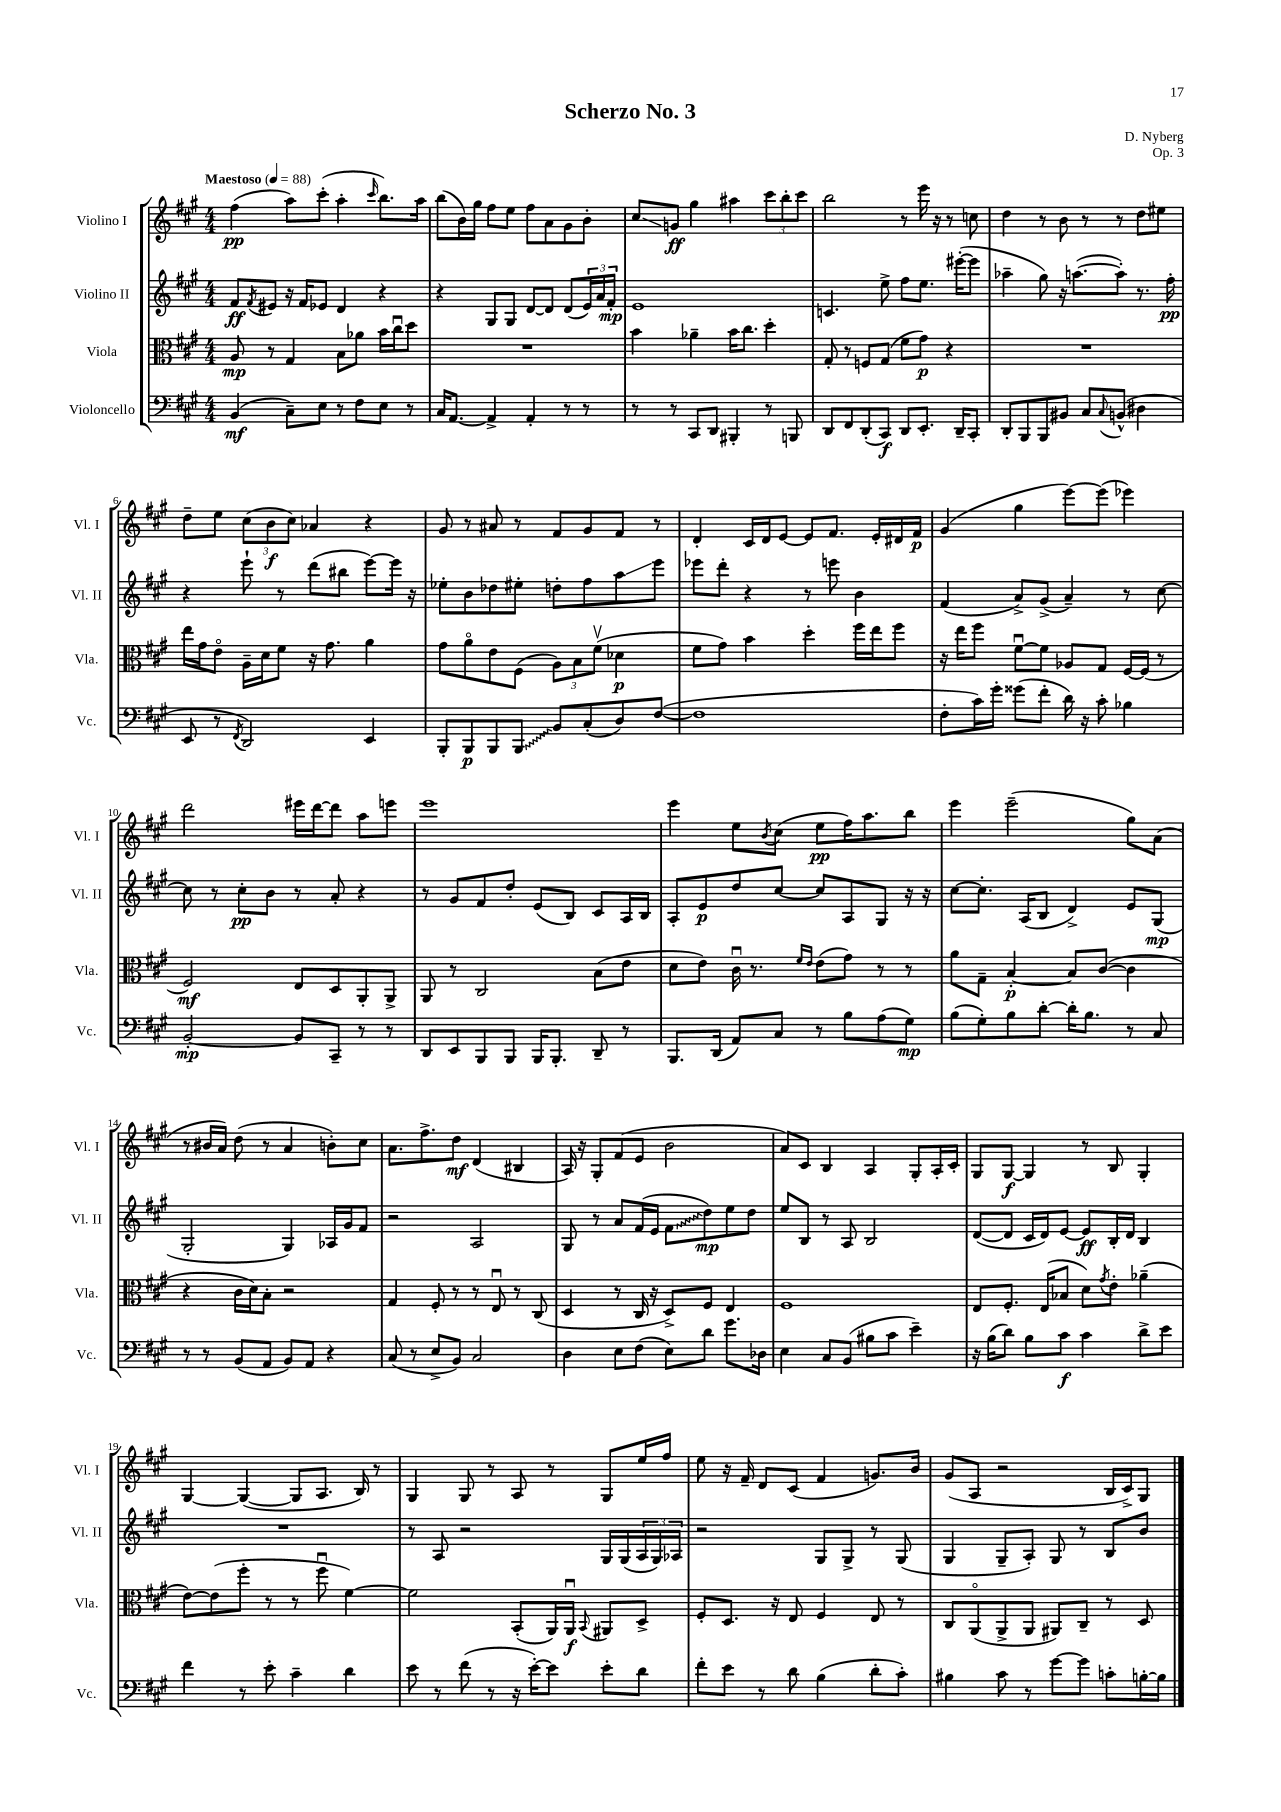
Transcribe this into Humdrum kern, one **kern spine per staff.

**kern	**kern	**kern	**kern
*staff4	*staff3	*staff2	*staff1
*clefF4	*clefC3	*clefG2	*clefG2
*k[f#c#g#]	*k[f#c#g#]	*k[f#c#g#]	*k[f#c#g#]
*M4/4	*M4/4	*M4/4	*M4/4
*MM88	*MM88	*MM88	*MM88
(4BB	8A	8f#	(4ff#
.	.	8qf#	.
.	8r	8e#	.
8C#~)	4G#	16r	8aa)
.	.	16f#	.
8E	.	8e-	(8ccc#'
8r	8B	4d	4aa'
8F#	8a-	.	.
.	.	.	16qqccc#
8E	16b	4r	8.bb)
.	16cc#u	.	.
8r	8dd	.	.
.	.	.	16aa
=	=	=	=
16C#	1r	4r	(8bb
[8.AA	.	.	.
.	.	.	16b)
.	.	.	16gg#
4AA^]	.	8G#	8ff#
.	.	8G#	8ee
4AA'	.	[8d	8ff#
.	.	8d]	8a
8r	.	(8d	8g#
8r	.	24e)	8b'
.	.	24a	.
.	.	24f#'	.
=	=	=	=
8r	4b	1e	8cc#
8r	.	.	8g
8CC#	4a-~	.	4gg#
8DD	.	.	.
4BBB#'	16b	.	4aa#
.	8.cc#	.	.
8r	4dd'	.	12ccc#
.	.	.	12bb'
8BBB	.	.	.
.	.	.	12ccc#
=	=	=	=
8DD	8G#'	4.c	2bb
8FF#	8r	.	.
(8DD'	8F	.	.
8CC#)	(8G#	8ee^	.
8DD	8f#	8ff#	8r
8.EE'	8g#)	8.ee	16eee
.	.	.	16r
.	4r	.	8r
16DD~	.	([16eee#'	.
8CC#'	.	8eee#]	8cc
=	=	=	=
8DD'	1r	4aa-~	4dd
8BBB	.	.	.
8BBB	.	8gg#)	8r
8BB#	.	16r	8b
.	.	([8.aa	.
8C#	.	.	8r
8qqC#	.	.	.
(8BB^^	.	8aa'])	8r
4D#	.	8.r	8dd
.	.	.	8ee#
.	.	16ff#'	.
=	=	=	=
8EE	16ee	4r	8dd~
.	16g#	.	.
8r	8eo	.	8ee
8qFF#	.	.	.
2DD)	16A~	8eee`	(12cc#
.	16d	.	.
.	.	.	12b
.	8f#	8r	.
.	.	.	12cc#)
.	16r	(8ddd	4a-
.	8.g#	.	.
.	.	8bb#	.
4EE	4a	[8eee)	4r
.	.	16eee]	.
.	.	16r	.
=	=	=	=
8BBB'	8g#	8ee-'	8g#
8BBB	8ao	8b	8r
8BBB	8e	8dd-	8a#
8BBB	(8F#	8ee#'	8r
8BB	12A)	8dd'	8f#
.	12B	.	.
(8C#'	.	8ff#	8g#
.	(12f#v	.	.
8D)	4d-	8aa	8f#
([8F#	.	8eee	8r
=	=	=	=
1F#]	8f#	8eee-	4d'
.	8g#)	8ddd'	.
.	4b	4r	16c#
.	.	.	16d
.	.	.	[8e
.	4dd'	8r	8e]
.	.	8eee	8.f#
.	16ff#	4b	.
.	16ee	.	16e'
.	8ff#	.	16d#
.	.	.	16f#
=	=	=	=
8F#'	16r	(4f#	(4g#
.	16ee	.	.
16c#)	8ff#	.	.
16g#'	.	.	.
(8g##	[8f#u	8a^)	4gg#
8f#'	8f#]	(8g#^	.
16d)	8A-	4a~)	[8eee)
16r	.	.	.
8c#'	8G#	.	(8eee]
4B-	[16F#	8r	4eee-)
.	(16F#]	.	.
.	8r	[8cc#	.
=	=	=	=
[2BB'	2F#)	8cc#]	2ddd
.	.	8r	.
.	.	8cc#'	.
.	.	8b	.
8BB]	8E	8r	16eee#
.	.	.	[16ddd
8CC#~	8D	8a'	8ddd]
8r	8AA'	4r	8aa
8r	8AA^	.	8eee
=	=	=	=
8DD	8AA	8r	1eee
8EE	8r	8g#	.
8BBB	2C#	8f#	.
8BBB	.	8dd'	.
16BBB	.	(8e	.
8.BBB'	.	.	.
.	.	8B)	.
8DD~	(8B	8c#	.
8r	8e	16A	.
.	.	16B	.
=	=	=	=
8.BBB	8d	8A'	4eee
.	8e)	8e	.
(16DD	.	.	.
8AA)	16c#u	8dd	8ee
.	8.r	.	.
.	.	.	8qb
8C#	.	[8cc#	(8cc#
.	16qqf#	.	.
.	16qqe	.	.
8r	(8e	8cc#]	8ee
8B	8g#)	8A	16ff#)
.	.	.	8.aa
(8A	8r	8G#	.
8G#)	8r	16r	8bb
.	.	16r	.
=	=	=	=
(8B	8a	[8cc#	4eee
8G#')	8G#~	8.cc#']	.
8B	[4B'	.	(2eee~
.	.	(16A	.
[8d'	.	8B	.
16d']	8B]	4d^)	.
8.B	.	.	.
.	([8c#	.	.
8r	4c#]	8e	8gg#)
8C#	.	(8G#	(8a
=	=	=	=
8r	4r	2G#'	8r
8r	.	.	16b#
.	.	.	16a)
(8BB	16c#	.	(8dd
.	16d)	.	.
8AA	8B'	.	8r
8BB)	2r	4G#)	4a
8AA	.	.	.
4r	.	16A-	8b')
.	.	16g#	.
.	.	8f#	8cc#
=	=	=	=
(8C#	4G#	2r	8.a
8r	.	.	.
.	.	.	8.ff#^
8E^	8F#'	.	.
8BB)	8r	.	8dd
2C#	8r	2A	(4d
.	8Eu	.	.
.	8r	.	4B#
.	(8C#	.	.
=	=	=	=
4D	4D	8G#	16A)
.	.	.	16r
.	.	8r	8G#'
8E	8r	8a	(8f#
(8F#	16C#	(16f#	8e
.	16r	16e	.
8E)	8D^)	8f#	2b
8d	8F#	8dd)	.
8.g#	4E	8ee	.
.	.	8dd	.
16D-	.	.	.
=	=	=	=
4E	1F#	8ee	8a)
.	.	8B	8c#
8C#	.	8r	4B
(8BB	.	8A	.
8B#	.	2B	4A
8c#	.	.	.
4e~)	.	.	8G#'
.	.	.	16A'
.	.	.	16c#'
=	=	=	=
16r	8E	([8d	8G#
(16B	.	.	.
8d)	8.F#'	8d]	[8G#
8B	.	16c#	4G#]
.	(16E	16d)	.
8c#	8B-	[8e	.
4c#	8d)	8e]	8r
.	8qg#	.	.
.	8e'	16B'	8B
.	.	16d	.
8d^	(4a-~	4B	4G#'
8e	.	.	.
=	=	=	=
4f#	[8e)	1r	[4G#
.	(8e]	.	.
8r	8ff#'	.	(4G#_
8e'	8r	.	.
4c#~	8r	.	8G#]
.	8ff#u	.	8.A
4d	[4f#)	.	.
.	.	.	16B)
.	.	.	8r
=	=	=	=
8e	2f#]	8r	4G#
8r	.	8A	.
(8f#	.	2r	8G#
8r	.	.	8r
16r	(8BB'	.	8A
[16e')	.	.	.
8e]	16AA)	.	8r
.	16AAu	.	.
.	8qqBB	.	.
8e'	8AA#	16G#	8G#
.	.	(16G#	.
8d	8D^	24A	16ee
.	.	24G#)	.
.	.	.	16ff#
.	.	24A-	.
=	=	=	=
8f#'	8F#'	2r	8ee
8e	8.D	.	16r
.	.	.	16f#~
8r	.	.	8d
.	16r	.	.
8d	8E	.	(8c#
(4B	4F#	8G#	4f#
.	.	8G#^	.
8d'	8E	8r	8.g)
8c#')	8r	(8G#	.
.	.	.	16b
=	=	=	=
4B#	8C#	4G#	(8g#
.	(8AAo	.	8A
8c#	8AA^	8G#~	2r
8r	8AA	8A')	.
[8g#	8AA#)	8G#	.
8g#]	8C#~	8r	.
8c'	8r	8B	16B
.	.	.	16c#^)
[16B'	8D	8b	8G#
16B]	.	.	.
==	==	==	==
*-	*-	*-	*-
